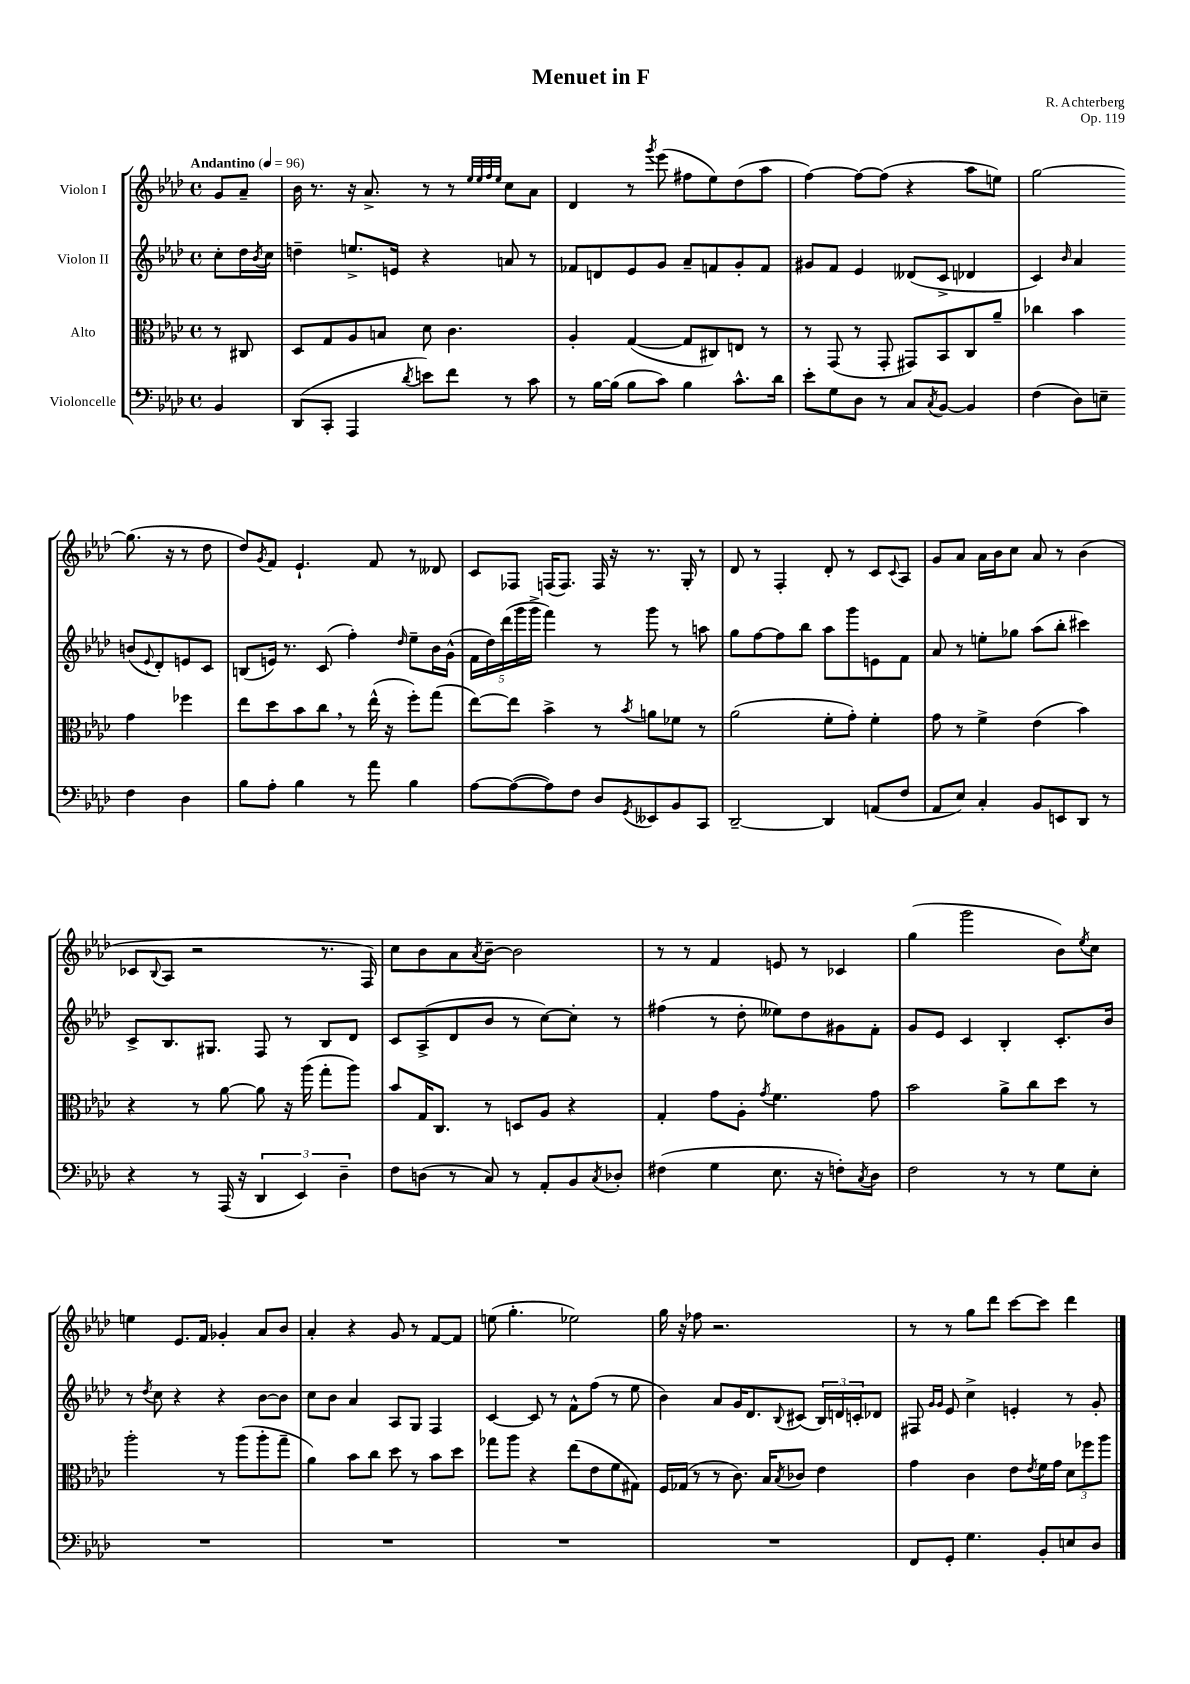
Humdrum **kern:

**kern	**kern	**kern	**kern
*part4	*part3	*part2	*part1
*staff4	*staff3	*staff2	*staff1
*I"Violoncelle	*I"Alto	*I"Violon II	*I"Violon I
*clefF4	*clefC3	*clefG2	*clefG2
*k[b-e-a-d-]	*k[b-e-a-d-]	*k[b-e-a-d-]	*k[b-e-a-d-]
*M4/4	*M4/4	*M4/4	*M4/4
*met(c)	*met(c)	*met(c)	*met(c)
*MM96	*MM96	*MM96	*MM96
=	=	=	=
!	!	!	!LO:TX:a:B:t=Andantino
4BB-/	8r	8cc'\L	8g/L
.	8C#X/	16dd-\L	8a-~/J
.	.	8qb-/	.
.	.	16cc\JJ	.
=1	=1	=1	=1
(8DD-/L	8D-/L	4ddn~\	16b-\
.	.	.	8.r
8CC'/J	8G/	.	.
4AAA-/	8A-/	8.een^/L	16r
.	.	.	8.a-^/
.	8Bn/J	.	.
.	.	16en/Jk	.
8qd-/	.	.	.
8en\L)	8d-\	4r	8r
8f\J	4.c\	.	8r
.	.	.	32qqee-/LLL
.	.	.	32qqee-/
.	.	.	32qqff/
.	.	.	32qqee-/JJJ
8r	.	8an/	8cc\L
8c\	.	8r	8a-\J
=2	=2	=2	=2
8r	4A-'/	8f-X/L	4d-/
[16B-\LL	.	8dn/	.
(16B-\JJ]	.	.	.
8B-\L	([4G/	8e-/	8r
.	.	.	8qggg/
8c\J)	.	8g/J	(8eee-\
4B-\	8G/L]	8a-~/L	8ff#X\L
.	8C#X/)	8fn/	8ee-\)
8.c^^\L	8En/J	8g'/	(8dd-\
.	8r	8f/J	8aa-\J
16d-\Jk	.	.	.
=3	=3	=3	=3
8e-'\L	8r	8g#X/L	[4ff\)
8G\	(8GG/	8f/J	.
8D-\J	8r	4e-/	8ff\L_
8r	8GG'/	.	(8ff\J]
8C/L	8GG#X/L)	(8d--X/L	4r
8qC/	.	.	.
[8BB-/J	8BB-/	8c^/J	.
4BB-/]	8C/	4d-X/	8aa-\L
.	8a-~/J	.	8een\J)
=4	=4	=4	=4
(4F\	4cc-X\	4c/)	[2gg\
.	.	16qqb-/	.
8D-\L)	4b-\	4a-/	.
8En~\J	.	.	.
4F\	4g\	(8bn/L	(8.gg\]
.	.	8qqe-/	.
.	.	8d-'/)	.
.	.	.	16r
4D-\	4ff-X\	8en/	8r
.	.	8c/J	8dd-\
!!LO:LB:g=z
=5	=5	=5	=5
8B-\L	8ee-\L	(8Bn/L	8dd-/L)
.	.	.	8qg/
8A-'\J	8dd-\	16en/Jk)	8f/J
.	.	8.r	.
4B-\	8b-\	.	4.e-`/
.	8cc,\J	(8c/	.
8r	8r	4ff'\)	.
8a-\	(16ee-^^\	.	8f/
.	16r	.	.
.	.	16qqdd-/	.
4B-\	8ff'\L)	8ee-~\L	8r
.	(8gg\J	16b-\L	8d--X/
.	.	(16g^^\JJ	.
=6	=6	=6	=6
[8A-\L	[8ee-\L)	20f\LL	8c/L
.	.	20dd-\)	.
.	.	(20ddd-\	.
(8A-\_	8ee-\J]	.	8F-X/J
.	.	20ggg\	.
.	.	20ggg^\JJ	.
8A-\])	4b-^\	4fff\)	(16Fn/KL
.	.	.	8.F/J)
8F\J	.	.	.
8D-/L	8r	8r	16F/
.	.	.	16r
8qGG/	8qb-/	.	.
8EE--X/	8an\L	8ggg\	8.r
8BB-/	8f-X\J	8r	.
.	.	.	16G'/
8CC/J	8r	8aan\	8r
=7	=7	=7	=7
[2DD-~/	(2a-\	8gg\L	8d-/
.	.	[8ff\	8r
.	.	8ff\]	4F'/
.	.	8bb-\J	.
4DD-/]	8f'\L	8aa-\L	8d-'/
.	8g'\J)	8ggg\	8r
(8AAn/L	4f'\	8en\	8c/L
.	.	.	8qqc/
8F/J	.	8f\J	8A-/J
=8	=8	=8	=8
8AA-/L	8g\	8a-/	8g/L
8E-/J)	8r	8r	8a-/J
4C'/	4f^\	8een'\L	16a-\LL
.	.	.	16b-\J
.	.	8gg-X\J	8cc\J
8BB-/L	(4e-\	(8aa-\L	8a-/
8EEn/	.	8bb-'\J	8r
8DD-/J	4b-\)	4ccc#X\)	(4b-\
8r	.	.	.
!!LO:LB:g=z
=9	=9	=9	=9
4r	4r	8c^/L	8c-X/L
.	.	.	8qqB-/
.	.	8.B-/	8A-/J
8r	8r	.	2r
.	.	8.G#X/J	.
(16AAA-/	[8a-\	.	.
16r	.	.	.
6DD-/	8a-\]	8F/	.
.	16r	8r	.
6EE-/)	.	.	.
.	(16aa-\	.	.
.	8gg'\L	8B-/L	8.r
6D-~\	.	.	.
.	8aa-\J)	8d-/J	.
.	.	.	16F/)
=10	=10	=10	=10
8F\L	8b-/L	8c/L	8cc\L
(8Dn\J	16G/K	(8A-^/	8b-\
.	8.C/J	.	.
8r	.	8d-/	8a-\
.	.	.	8qa-/
8C/)	8r	8b-/J	[8b-~\J
8r	8Dn/L	8r	2b-\]
8AA-'/L	8A-/J	[8cc\L)	.
8BB-/	4r	8cc'\J]	.
8qC/	.	.	.
8D-X'/J	.	8r	.
=11	=11	=11	=11
(4F#X\	4G'/	(4ff#X\	8r
.	.	.	8r
4G\	8g\L	8r	4f/
.	8A-'\J	8dd-'\	.
.	8qg/	.	.
8.E-\	4.f\	8ee--X\L)	8en/
.	.	8dd-\	8r
16r	.	.	.
8Fn'\L)	.	8g#X\	4c-X/
8qC/	.	.	.
8D-\J	8g\	8f'\J	.
=12	=12	=12	=12
2F\	2b-\	8g/L	(4gg\
.	.	8e-/J	.
.	.	4c/	2ggg\
8r	8a-^\L	4B-'/	.
8r	8cc\	.	.
8G\L	8dd-\J	8.c'/L	8b-\L)
.	.	.	8qee-/
8E-'\J	8r	.	8cc\J
.	.	16b-/Jk	.
!!LO:LB:g=z
=13	=13	=13	=13
1r	2aa-'\	8r	4een\
.	.	8qdd-/	.
.	.	8cc\	.
.	.	4r	8.e-/L
.	.	.	16f/Jk
.	8r	4r	4g-X'/
.	(8aa-\L	.	.
.	8aa-'\	[8b-\L	8a-/L
.	8gg~\J	8b-\J]	8b-/J
=14	=14	=14	=14
1r	4a-\)	8cc\L	4a-'/
.	.	8b-\J	.
.	8b-\L	4a-/	4r
.	8cc\J	.	.
.	8dd-\	8A-/L	8g/
.	8r	8G/J	8r
.	8b-\L	4F/	[8f/L
.	8dd-\J	.	8f/J]
=15	=15	=15	=15
1r	8gg-X\L	[4c/	(8een\
.	8aa-\J	.	4.gg'\
.	4r	8c/]	.
.	.	8r	.
.	(8ee-\L	8f^^\L	2ee-X\)
.	8e-\	(8ff\J	.
.	8f\	8r	.
.	8G#X\J)	8ee-\	.
=16	=16	=16	=16
1r	16F/LL	4b-\)	16gg\
.	(16G-X/JJ	.	16r
.	8r	.	8ff-X\
.	8r	8a-/L	2.r
.	8.c\)	16g/K	.
.	.	8.d-/	.
.	16B-/KL	.	.
.	8qB-/	8qqB-/	.
.	8c-X/J	(8c#X/J	.
.	4e-\	24B-/LL)	.
.	.	24dn/	.
.	.	24cn'/J	.
.	.	8d-X/J	.
=17	=17	=17	=17
8FF/L	4g\	8F#X/	8r
.	.	16qqg/LL	.
.	.	16qqg/JJ	.
8GG'/J	.	8e-/	8r
4.G\	4c\	4cc^\	8gg\L
.	.	.	8ddd-\J
.	8e-\L	4en'/	[8ccc\L
.	8qe-/	.	.
8BB-'/L	16f\L	.	8ccc\J]
.	16g\JJ	.	.
8En/	12d-\L	8r	4ddd-\
.	12ff-X\	.	.
8D-/J	.	8g'/	.
.	12aa-\J	.	.
==	==	==	==
*-	*-	*-	*-
